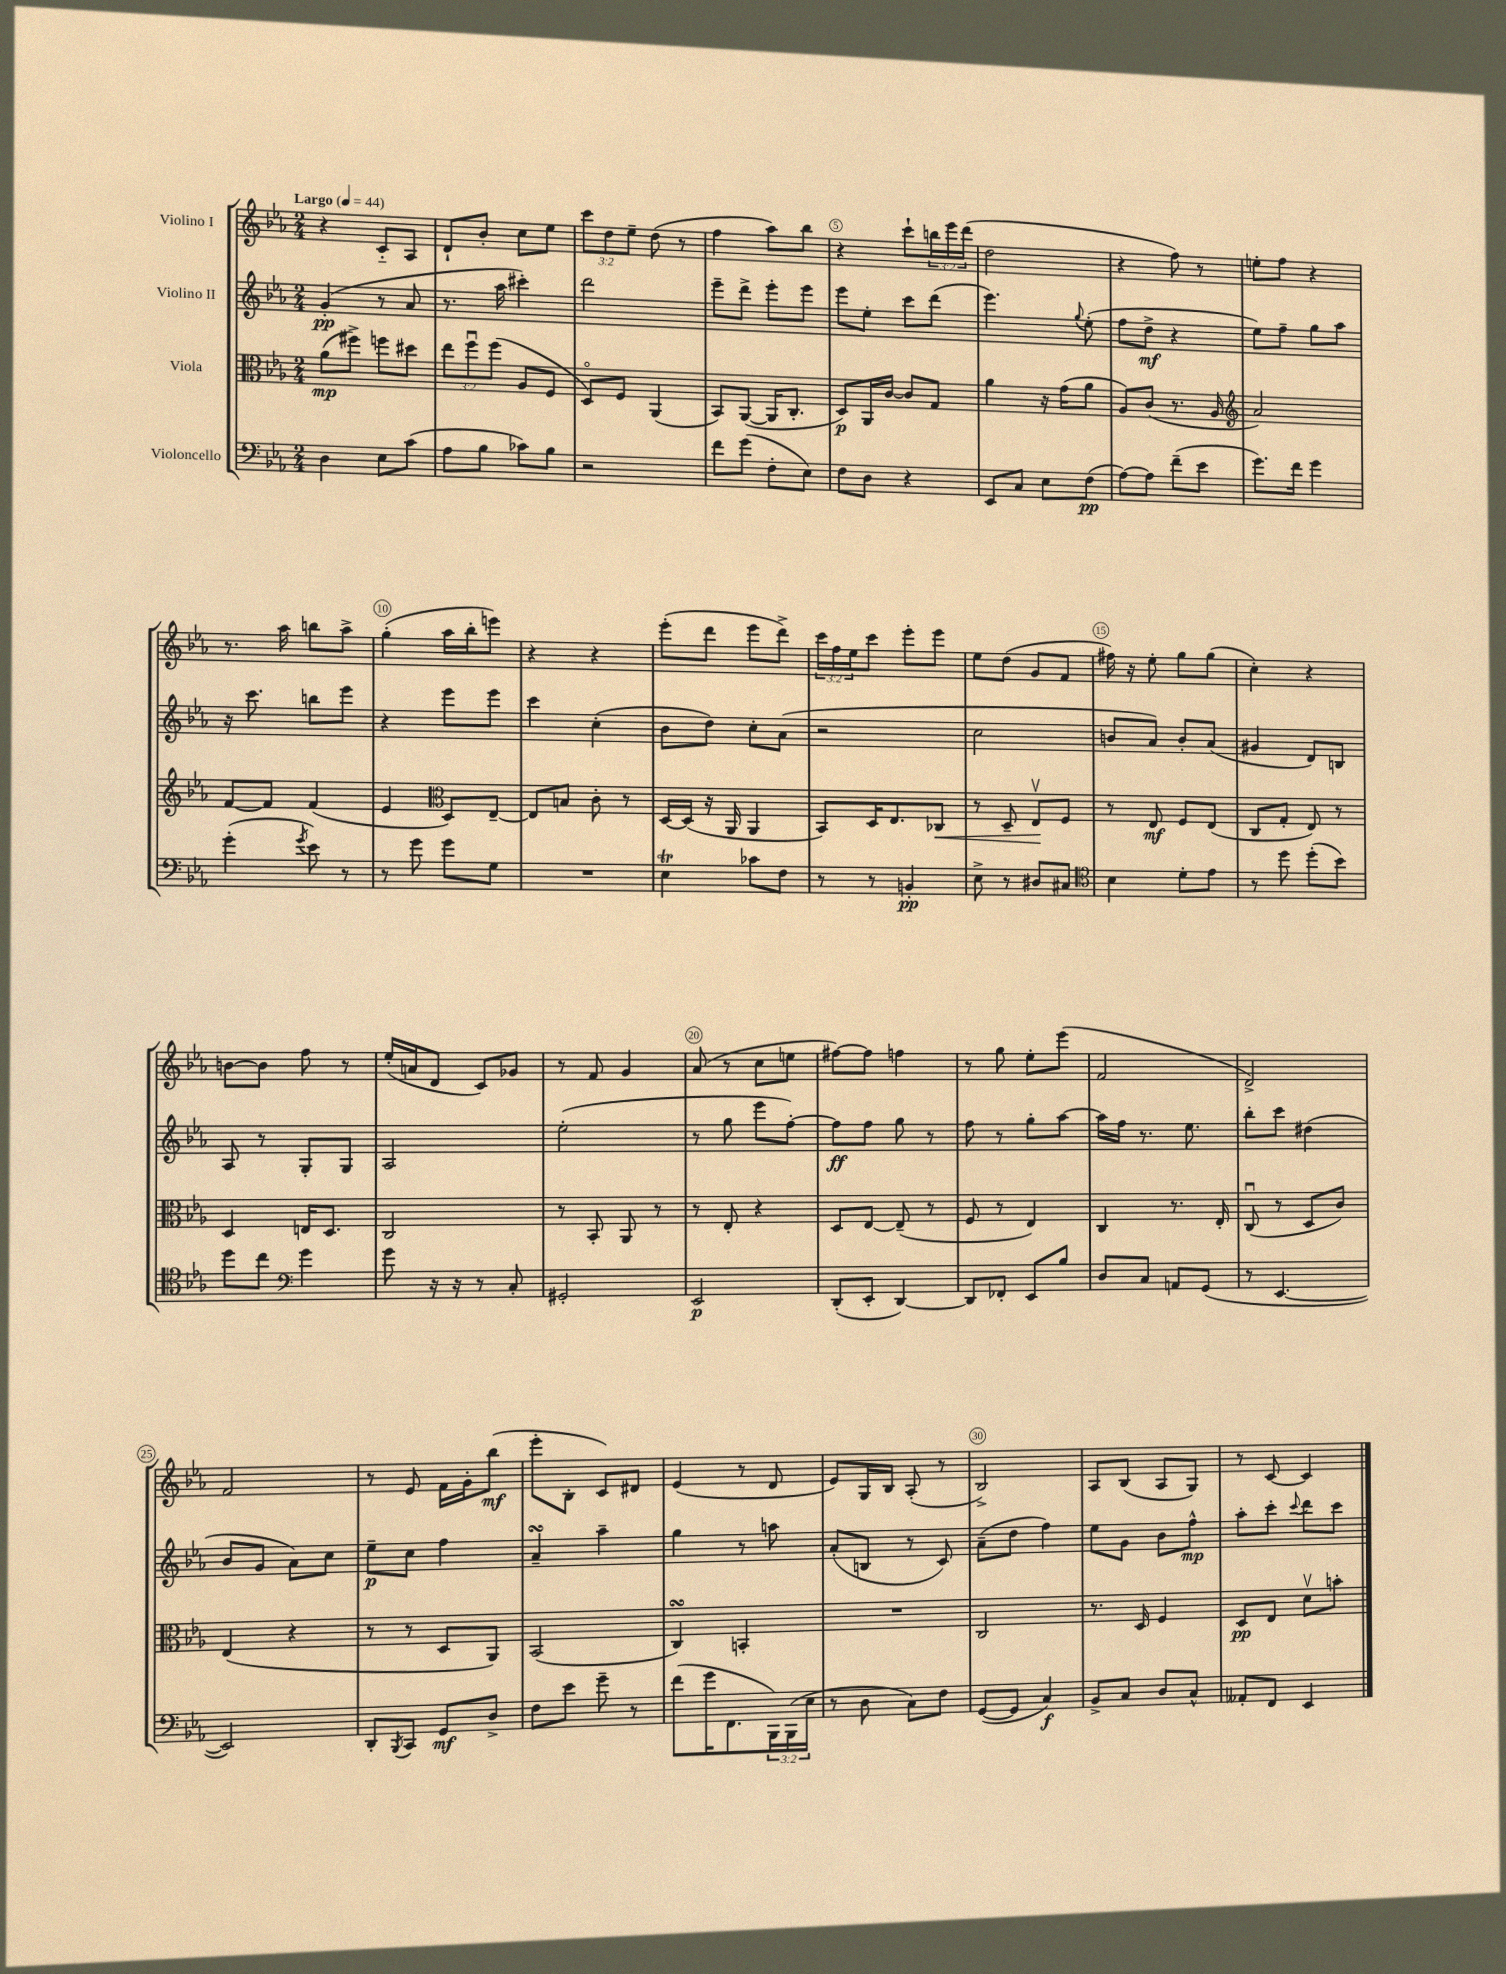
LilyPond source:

<<
\new StaffGroup <<
\new Staff = "s0" \with { instrumentName = "Violino I" } {
    \clef treble \key ees \major \numericTimeSignature \time 2/4 \override Staff.TupletNumber.text = #tuplet-number::calc-fraction-text \tempo "Largo" 4 = 44
    r4 c'8-_ aes8 |
    d'8-! bes'8-. c''8 ees''8 |
    \tuplet 3/2 { c'''8 d''8 ees''8-- } d''8( r8 |
    f''4 aes''8) bes''8 |
    r4 c'''8-! \tuplet 3/2 { b''16 ees'''16 d'''16( } |
    d''2 |
    r4 f''8) r8 |
    e''8-. f''8 r4 |
    r8. aes''16 b''8 aes''8-> |
    g''4-.( aes''16 bes''16-. e'''8) |
    r4 r4 |
    ees'''8-.( d'''8 ees'''8 d'''8->) |
    \tuplet 3/2 { c'''16 f''16 ees''16 } c'''8 ees'''8-. ees'''8 |
    ees''8 d''8( g'8 f'8 |
    fis''16) r16 ees''8-. g''8 g''8( |
    c''4-.) r4 |
    b'8~ b'8 f''8 r8 |
    ees''16-.( a'16 d'8 c'8) ges'8 |
    r8 f'8 g'4 |
    aes'8( r8 c''8 e''8 |
    fis''8~) fis''8 f''4 |
    r8 g''8 ees''8-. ees'''8( |
    f'2 |
    d'2->) |
    f'2 |
    r8 ees'8 f'16 g'16-. bes''8\mf( |
    ees'''8-. bes8-. c'8) dis'8 |
    ees'4( r8 d'8 |
    ees'8) g16 bes16 aes8-.( r8 |
    bes2->) |
    aes8 bes8( aes8 g8) |
    r8 c'8~ c'4 \bar "|." |
}
\new Staff = "s1" \with { instrumentName = "Violino II" } {
    \clef treble \key ees \major \numericTimeSignature \time 2/4
    g'4-.\pp( r8 aes'8 |
    r8. aes''16 cis'''4-.) |
    d'''2 |
    ees'''8-- d'''8-> ees'''8-. ees'''8 |
    ees'''8 ees''8-. c'''8 d'''8( |
    ees'''4.) \appoggiatura { g''8 } ees''8-.( |
    f''8 d''8->\mf r4 |
    ees''8) f''8-- g''8 aes''8 |
    r16 c'''8. b''8 ees'''8 |
    r4 ees'''8 ees'''8 |
    c'''4 c''4-.( |
    bes'8 d''8) c''8-. aes'8( |
    r2 |
    c''2 |
    b'8 aes'8) b'8-. aes'8( |
    gis'4 d'8) b8 |
    aes8 r8 g8-. g8 |
    aes2 |
    ees''2-.( |
    r8 g''8 ees'''8 f''8~-.) |
    f''8\ff f''8 g''8 r8 |
    f''8 r8 g''8-. aes''8~ |
    aes''16 f''16 r8. ees''8. |
    bes''8-. c'''8 dis''4( |
    bes'8 g'8 aes'8) c''8 |
    ees''8--\p c''8 f''4 |
    aes'4--\turn aes''4-- |
    g''4 r8 a''8 |
    aes'8-.( b8 r8 c'8) |
    aes'8--( d''8 f''4) |
    ees''8 g'8 bes'8 f''8-^\mp |
    aes''8-. c'''8-. \appoggiatura { c'''8 } d'''8 c'''8 \bar "|." |
}
\new Staff = "s2" \with { instrumentName = "Viola" } {
    \clef alto \key ees \major \numericTimeSignature \time 2/4 \override Staff.TupletNumber.text = #tuplet-number::calc-fraction-text
    aes'8\mp( fis''8->) f''8 dis''8 |
    \tuplet 3/2 { ees''8 f''8\downbow f''8( } aes8 f8 |
    d8\flageolet) f8 aes,4( |
    bes,8) aes,8~( aes,16 c8.-. |
    d8\p) aes,16 c'16~ c'8 g8 |
    aes'4 r16 g'16( aes'8 |
    aes8) c'8( r8. aes16 |
    \clef treble aes'2) |
    f'8~ f'8 f'4( |
    ees'4 \clef alto d8) ees8~-- |
    ees8 b8 c'8-. r8 |
    d16~ d16( r16 aes,16 aes,4 |
    bes,8) d16 ees8. ces8\< |
    r8 d8-- ees8\upbow\! f8 |
    r8 ees8\mf f8 ees8( |
    c8 g8-. ees8) r8 |
    d4 e16 d8. |
    c2 |
    r8 bes,8-. aes,8 r8 |
    r8 ees8-. r4 |
    d8 ees8~ ees8--( r8 |
    f8 r8 ees4) |
    c4 r8. ees16-. |
    c8\downbow( r8 d8 c'8) |
    ees4( r4 |
    r8 r8 d8 aes,8) |
    bes,2( |
    c4\turn) b,4-. |
    R2 |
    c2 |
    r8. d16 f4 |
    d8\pp ees8 d'8\upbow b'8-. \bar "|." |
}
\new Staff = "s3" \with { instrumentName = "Violoncello" } {
    \clef bass \key ees \major \numericTimeSignature \time 2/4 \override Staff.TupletNumber.text = #tuplet-number::calc-fraction-text
    d4 ees8 c'8( |
    aes8 bes8 ces'8) bes8 |
    r2 |
    f'8 g'8( f8-. ees8) |
    f8 d8 r4 |
    ees,8 c8 ees8 f8\pp( |
    aes8~) aes8 f'8--( ees'8 |
    g'8.) f'16 g'4 |
    g'4-.( \acciaccatura { g'8 } ees'8) r8 |
    r8 g'8 g'8 g8 |
    R2 |
    ees4\trill ces'8 f8 |
    r8 r8 b,4-.\pp |
    ees8-> r8 dis8 cis8 |
    \clef tenor bes4 d'8-. ees'8 |
    r8 d''8 d''8-.( bes'8) |
    d''8 c''8 \clef bass g'4 |
    g'8 r16 r16 r8 c8-. |
    gis,2-. |
    ees,2\p |
    d,8-.( ees,8-. d,4~) |
    d,8 fes,8-. ees,8 bes8 |
    d8 c8 a,8 g,8( |
    r8 ees,4.~ |
    ees,2) |
    d,8-. \acciaccatura { bes,,8 } c,8 g,8\mf d8-> |
    f8 ees'8 g'8-- r8 |
    f'8( g'16 f,8. \tuplet 3/2 { bes,,16) bes,,16( ees16 } |
    r8 d8 c8) f8 |
    g,8~( g,8 c4\f) |
    bes,8-> c8 d8 c8-^ |
    aeses,8-. f,8 ees,4 \bar "|." |
}
>>
>>
\layout { \context { \Score \override BarNumber.break-visibility = ##(#f #t #t) barNumberVisibility = #(every-nth-bar-number-visible 5) \override BarNumber.stencil = #(make-stencil-circler 0.1 0.3 ly:text-interface::print) } }
